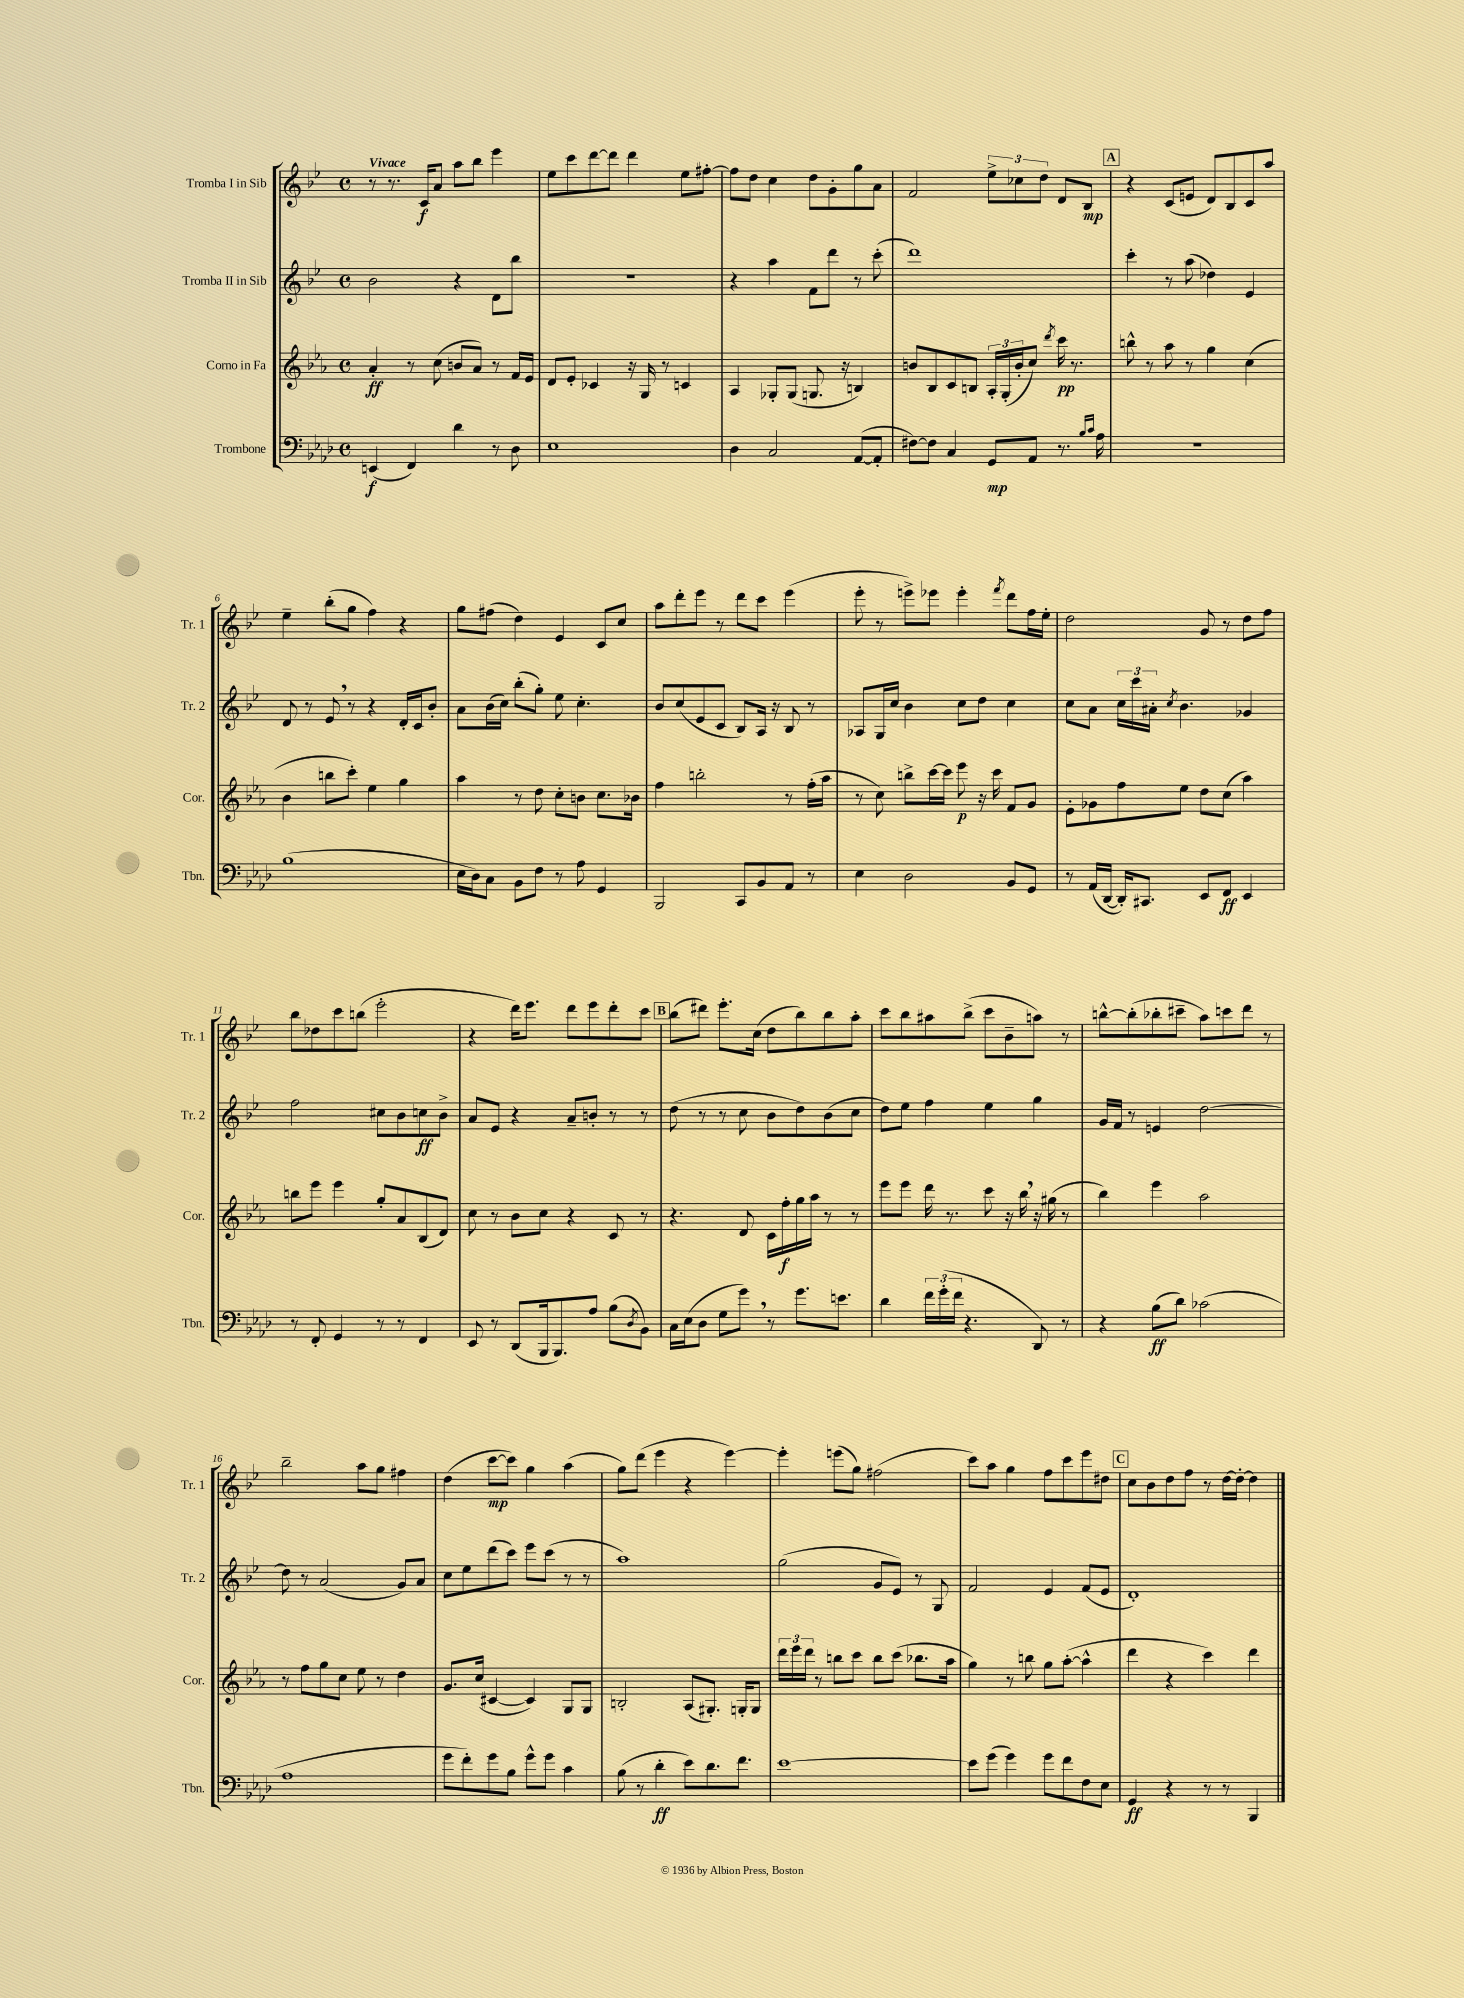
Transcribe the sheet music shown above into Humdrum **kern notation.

**kern	**kern	**kern	**kern
*staff4	*staff3	*staff2	*staff1
*clefF4	*clefG2	*clefG2	*clefG2
*k[b-e-a-d-]	*k[b-e-a-]	*k[b-e-]	*k[b-e-]
*M4/4	*M4/4	*M4/4	*M4/4
*met(c)	*met(c)	*met(c)	*met(c)
(4EE/	4a-'/	2b-\	8r
.	.	.	8.r
4FF/)	8r	.	.
.	.	.	16c/LK
.	(8cc\	.	8a/J
4d-\	8b/L	4r	8aa\L
.	8a-/J)	.	8bb-\J
8r	8r	8d\L	4eee-\
8D-\	16f/LL	8bb-\J	.
.	16e-/JJ	.	.
=	=	=	=
1E-	8d/L	1r	8ee-\L
.	8e-'/J	.	8ccc\
.	4c-/	.	[8ddd\
.	.	.	8ddd\]J
.	16r	.	4ddd\
.	16G/	.	.
.	8r	.	.
.	4c/	.	8ee-\L
.	.	.	[8ff#'\J
=	=	=	=
4D-\	4A-/	4r	8ff#\]L
.	.	.	8dd\J
2C/	8G-'/L	4aa\	4cc\
.	(8G-/J	.	.
.	8.G/	8f\L	8dd\L
.	.	8ddd\J	8g'\
.	16r	.	.
([8AA-/L	4B/)	8r	8gg\
8AA-'/]J	.	(8ccc'\	8a\J
=	=	=	=
[8F#\L)	8b/L	1ddd)	2f/
8F#\]J	8B-/	.	.
4C/	8c/	.	.
.	8B/J	.	.
8GG/L	24A-'/LL	.	12ee-^\L
.	(24G'/	.	.
.	24b'/J	.	12cc-\
8AA-/J	8cc/J)	.	.
.	.	.	12dd\J
.	8qddd/	.	.
8.r	16ccc\	.	8d/L
.	8.r	.	.
.	.	.	8B-/J
16qqB-/LL	.	.	.
16qqc/JJ	.	.	.
16A-\	.	.	.
=	=	=	=
1r	8bb^^\	4ccc'\	4r
.	8r	.	.
.	8aa-\	8r	(8c/L
.	8r	(8aa\	8e/J
.	4gg\	4dd-\)	8d/L)
.	.	.	8B-/
.	(4cc\	4e-/	8c/
.	.	.	8aa/J
=	=	=	=
(1B-	4b-\	8d/	4ee-~\
.	.	8r	.
.	8bb\L	8e-/	(8bb-'\L
.	8ccc'\J)	8r	8gg\J
.	4ee-\	4r	4ff\)
.	4gg\	16d'/LL	4r
.	.	16c/J	.
.	.	8b-'/J	.
=	=	=	=
16E-\LL	4aa-\	8a\L	8gg\L
16D-\J)	.	.	.
8C\J	.	(16b-\L	(8ff#\J
.	.	16cc\JJ)	.
8BB-\L	8r	(8bb-'\L	4dd\)
8F\J	8dd\	8gg'\J)	.
8r	8cc'\L	8ee-\	4e-/
8A-\	8b\J	4.cc'\	.
4GG/	8.cc\L	.	8c/L
.	.	.	8cc/J
.	16b-\Jk	.	.
=	=	=	=
2BBB-/	4ff\	8b-/L	8aa\L
.	.	(8cc/	8ddd'\
.	2bb'\	8e-/	8eee-\J
.	.	8c/J	8r
8CC/L	.	8B-/L)	8ddd\L
8BB-/	.	16A/Jk	8ccc\J
.	.	16r	.
8AA-/J	8r	8B-/	(4eee-\
8r	(16ff'\LL	8r	.
.	16aa-\JJ	.	.
=	=	=	=
4E-\	8r	8A-/L	8eee-'\
.	8cc\)	16G/L	8r
.	.	16cc/JJ	.
2D-\	8bb^\L	4b-\	8eee^\L)
.	[16ccc\L	.	8eee-\J
.	16ccc\]JJ	.	.
.	8eee-\	8cc\L	4eee-'\
.	16r	8dd\J	.
.	16ccc\	.	.
.	.	.	8qfff/
8BB-/L	8f/L	4cc\	8ddd\L
8GG/J	8g/J	.	16ff\L
.	.	.	16ee-'\JJ
=	=	=	=
8r	8e-'\L	8cc\L	2dd\
(16AA-/LL	8g-\	8a\J	.
[16DD-/JJ	.	.	.
16DD-'/]LK)	8ff\	24cc\LL	.
.	.	24ccc\	.
8.CC#/J	.	.	.
.	.	24a#'\JJ	.
.	.	8qcc/	.
.	8ee-\J	4.b-\	.
8EE-/L	8dd\L	.	8g/
8FF/J	(8cc\J	.	8r
4EE-/	4aa-\)	4g-/	8dd\L
.	.	.	8ff\J
=	=	=	=
8r	8bb\L	2ff\	8bb-\L
8FF'/	8eee-\J	.	8dd-\
4GG/	4eee-\	.	8ccc\
.	.	.	(8bb\J
8r	8gg'/L	8cc#\L	2eee-'\
8r	8a-/	8b-\	.
4FF/	(8B-/	8cc\	.
.	8d/J)	8b-^\J	.
=	=	=	=
8EE-/	8cc\	8a/L	4r
8r	8r	8e-/J	.
(8DD-/L	8b-\L	4r	16ddd\LK)
.	.	.	8.eee-\J
16BBB-/k	8cc\J	.	.
8.BBB-/)	.	.	.
.	4r	8a~/L	8ddd\L
8A-/J	.	8b'/J	8eee-\
(8B-\L	8c/	8r	8ddd'\
8qD-/	.	.	.
8BB-\J)	8r	8r	8ccc\J
=	=	=	=
16C\LL	4.r	(8dd\	(8bb-\L
(16E-\J	.	.	.
8D-\J	.	8r	8ddd#\J)
8G\L	.	8r	8.eee-'\L
8g\J)	8d/	8cc\	.
.	.	.	(16cc\Jk
8r	16c\LL	8b-\L	8dd\L
.	16ff'\	.	.
8.g\L	16gg\	8dd\)	8bb-\)
.	16aa-\JJ	.	.
.	8r	(8b-\	8bb-\
8.e\J	.	.	.
.	8r	8cc\J	8aa'\J
=	=	=	=
4d-\	8eee-\L	8dd\L)	8ccc\L
.	8eee-\J	8ee-\J	8bb-\
24f\LL	16ddd\	4ff\	8aa#\
(24g'\	.	.	.
.	8.r	.	.
24f\JJ	.	.	.
4.r	.	.	(8bb-^\J
.	8ccc\	4ee-\	8ccc\L
.	16r	.	8b-~\
.	16bb-\	.	.
8DD-/)	16r	4gg\	8aa\J)
.	(16gg#\	.	.
8r	8r	.	8r
=	=	=	=
4r	4bb-\)	16g/LL	[8bb^^\L
.	.	16f/JJ	.
.	.	8r	(8bb'\]
(8B-\L	4eee-\	4e/	8bb-'\
8d-\J)	.	.	8ccc#~\J
(2c-\	2aa-\	[2dd\	8aa\L)
.	.	.	8ccc\
.	.	.	8ddd\J
.	.	.	8r
=	=	=	=
1A-	8r	8dd\]	2bb-~\
.	8ff\L	8r	.
.	8gg\	(2a/	.
.	8cc\J	.	.
.	8ee-\	.	8aa\L
.	8r	.	8gg\J
.	4dd\	8g/L)	4ff#\
.	.	8a/J	.
=	=	=	=
8g\L	8.g/L	8cc\L	(4dd\
8f'\)	.	8ee-\	.
.	(16cc/Jk	.	.
8g\	[4c#/	(8ddd\	[8ccc\L
8B-\J	.	8ccc\J)	8ccc\]J)
8g^^\L	4c#/])	8eee-\L	4gg\
8g\J	.	(8ccc\J	.
4c\	8G/L	8r	(4aa\
.	8G/J	8r	.
=	=	=	=
(8B-\	2B'/	1aa)	8gg\L)
8r	.	.	(8ddd\J
4d-'\	.	.	4eee-\
8e-\L)	(8A-/L	.	4r
8.d-\	8.G#'/J)	.	.
.	.	.	[4eee-\)
8.f\J	16G'/LK	.	.
.	8G/J	.	.
=	=	=	=
[1e-	24ddd\LL	(2gg\	4eee-'\]
.	24eee-\	.	.
.	24ddd\JJ	.	.
.	8r	.	.
.	8bb\L	.	(8eee\L
.	8ccc\J	.	8gg\J)
.	8bb\L	8g/L	(2ff#\
.	(8ccc\J	8e-/J)	.
.	8.bb-\L	8r	.
.	.	8G/	.
.	16aa-\Jk	.	.
=	=	=	=
8e-\]L	4gg\)	2f/	8ccc\L)
(8g\J	.	.	8aa\J
4g\)	8r	.	4gg\
.	8bb\	.	.
8g\L	8gg\L	4e-/	8ff\L
8f\	([8aa-'\J	.	8ccc\
8F\	4aa-^^\]	(8f/L	8eee-\
8E-\J	.	8e-/J	8dd#\J
=	=	=	=
4GG/	4ddd\	1d')	8cc\L
.	.	.	8b-\
4r	4r	.	8dd\
.	.	.	8ff\J
8r	4ccc\)	.	8r
8r	.	.	[16dd\LL
.	.	.	16dd'\_JJ
4BBB-/	4ddd\	.	4dd\]
==	==	==	==
*-	*-	*-	*-
